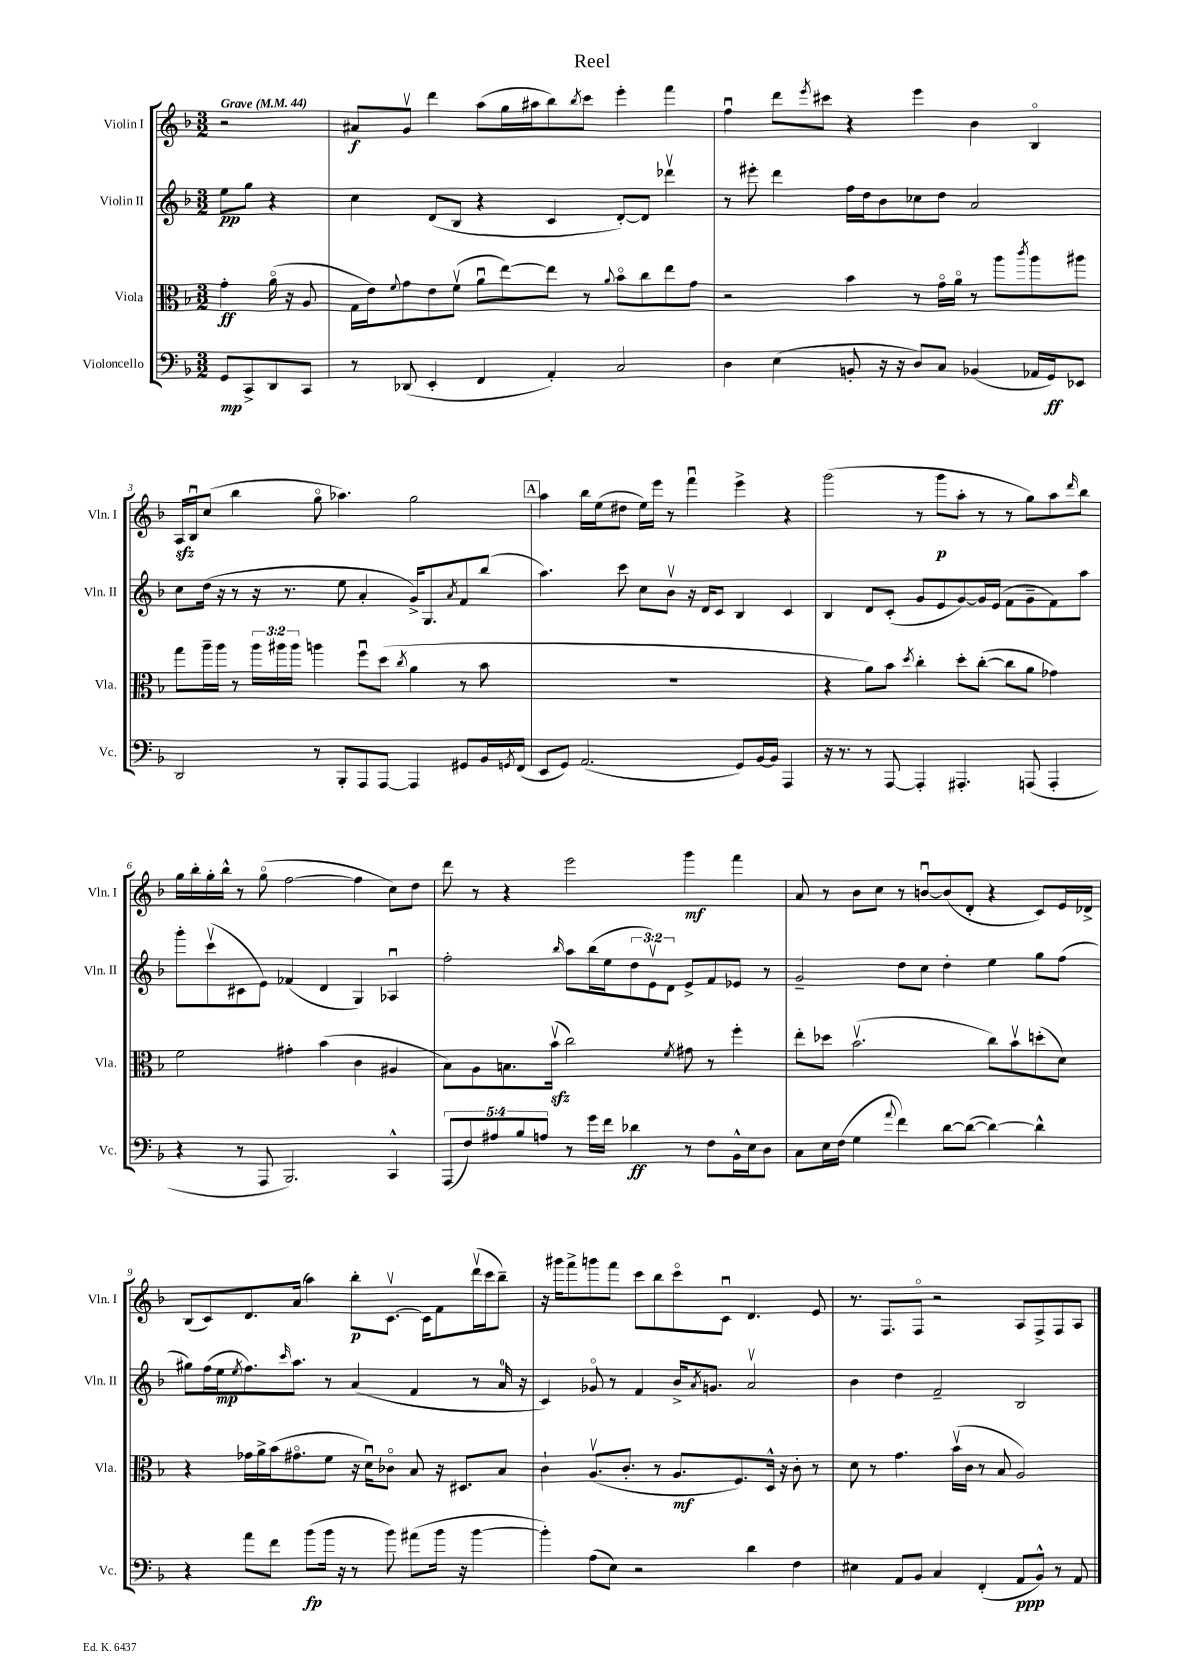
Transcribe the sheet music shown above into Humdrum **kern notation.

**kern	**kern	**kern	**kern
*staff4	*staff3	*staff2	*staff1
*clefF4	*clefC3	*clefG2	*clefG2
*k[b-]	*k[b-]	*k[b-]	*k[b-]
*M3/2	*M3/2	*M3/2	*M3/2
*MM44	*MM44	*MM44	*MM44
8GG	4g'	8ee	2r
8CC^	.	8gg	.
8DD	(16ao	4r	.
.	16r	.	.
8CC	8A	.	.
=	=	=	=
8r	16G	4cc	8a#
.	16e)	.	.
.	8qqf	.	.
(8DD-	8g	.	8gv
4EE'	8e	(8d	4ddd
.	(8fv	8B-	.
4FF	8au	4r	(8aa
.	[8ee)	.	16gg
.	.	.	16aa#
4AA')	8ee]	4c	8bb-)
.	.	.	8qbb-
.	8r	.	8ccc
.	8qqa	.	.
2C	8b-o	[8d')	4eee'
.	8cc	8d]	.
.	8ee	4ddd-v	4fff
.	8g	.	.
=	=	=	=
4D	2r	8r	4ffu
.	.	8eee#'	.
(4E	.	4ddd	8ddd
.	.	.	8qeee
.	.	.	8ccc#
8BB'	4b-	16ff	4r
.	.	16dd	.
16r	.	8b-	.
16r	.	.	.
8D)	8r	8cc-	4eee
8C	16go	8dd	.
.	16ao	.	.
(4BB-	8r	2a	4b-
.	8aa	.	.
.	8qccc	.	.
16AA-	8aa	.	4B-o
16GG)	.	.	.
8EE-	8aa#	.	.
=	=	=	=
2DD	8gg	8cc	16A
.	.	.	16B-u
.	16aa~	(16dd	(8cc
.	16aa	16r	.
.	8r	8r	4bb-
.	24aa	16r	.
.	24aa#	.	.
.	.	8.r	.
.	24aa#	.	.
8r	4aa	.	8ggo
8BBB-'	.	8ee	4.aa-)
8AAA	8ffu	4a'	.
[8AAA	(8dd	.	.
.	8qcc	.	.
4AAA]	4a	16g^)	2gg
.	.	8.G	.
.	.	8qa	.
8GG#	8r	8f	.
16BB-	8b-	(8bb-	.
8qGG	.	.	.
(16FF	.	.	.
=	=	=	=
8EE	1.r	4.aa)	4aa
8GG)	.	.	.
(2.AA	.	.	16bb-
.	.	.	(16ee
.	.	8ccc	8dd#
.	.	8cc	16ee)
.	.	.	16eee
.	.	8b-v	8r
.	.	16r	4fffu
.	.	16d	.
.	.	8c	.
8GG)	.	4B-	4eee^
[16BB-	.	.	.
16BB-]	.	.	.
4AAA	.	4c	4r
=	=	=	=
16r	4r	4B-	(2ggg
8.r	.	.	.
8r	8a)	8d	.
[8AAA	8b-	(8c'	.
.	8qdd	.	.
4AAA']	4cc'	8g	8r
.	.	8e	8ggg
4.AAA#'	8dd'	[8g)	8aa'
.	([8cc'	16g]	8r
.	.	(16e	.
.	8cc]	8f	8r
(8AAA	8a	8g~	8gg)
4AAA'	4g-)	8f)	8aa
.	.	.	16qqddd
.	.	8aa	8bb-
=	=	=	=
4r	2f	8ggg'	16gg
.	.	.	16bb-'
.	.	(8cccv	16gg'
.	.	.	16bb-^^
8r	.	8c#	8r
8AAA	.	8e)	(8ggo
2.BBB-)	4g#'	(4f-	[2ff
.	(4b-	4d	.
.	4c	4G)	4ff]
4CC^^	4A#	4A-u	8cc)
.	.	.	8dd
=	=	=	=
(10AAA	8B-)	2ff'	8ddd
10F)	.	.	.
.	8A	.	8r
10A#	.	.	.
.	8.B	.	4r
10B-	.	.	.
10A	.	.	.
.	(16b-v	.	.
.	.	16qqbb-	.
8r	2cc)	8aa	2eee
16g	.	(16bb-	.
16f	.	16ee	.
4d-	.	12dd	.
.	.	12ev)	.
.	.	12d	.
.	8qf	.	.
8r	8g#	8e^	4ggg
8F	8r	8f	.
16BB-^^	4ff'	8e-	4fff
16E	.	.	.
8D	.	8r	.
=	=	=	=
8C	8ee'	2g~	8a
16E	8dd-	.	8r
(16F	.	.	.
4G	(2.b-v	.	8b-
.	.	.	8cc
8qqa	.	.	.
4f)	.	8dd	8r
.	.	8cc	[8bu
[8d	.	4dd'	(8b]
(8d_	.	.	8d'
4d_)	8cc)	4ee	4r
.	8b-v	.	.
4d^^]	(8dd'	8gg	8c)
.	8d)	(8ff	16e
.	.	.	16d-^
=	=	=	=
4r	4r	8gg#)	(8B-
.	.	(16ff	8c)
.	.	16ee	.
.	.	8qee	.
8a	16g-	8.ff)	8.d
.	16a^	.	.
8f	(16b-	.	.
.	.	16qqccc	.
.	8.g#o	8.aa	(16a
(8b-	.	.	4aa)
16b-	8f	8r	.
16r	.	.	.
8r	16r	(4a	8bb-'
.	16du)	.	.
8b-)	8c-o	.	[8.cv
(8a#	8B-	4f	.
.	.	.	16c]
16b-	16r	.	8f
16r	8.D#	.	.
[4b-	.	8r	(16dddv
.	.	.	16ccc
.	8B-	16a	8bb-~)
.	.	16r	.
=	=	=	=
4b-'])	4c`	4c)	16r
.	.	.	16ggg#
.	.	.	8fff^
(8A	(8.Av	8g-o	8ggg
8E)	.	8r	8fff
.	8.c'	.	.
2r	.	4f	8ccc
.	8r	.	8bb-
.	8.A	16b-^	8ccco
.	.	8qa	.
.	.	8.g	.
.	.	.	8cu
.	8.F)	.	.
4d	.	2av	4.d
.	16D^^	.	.
.	16r	.	.
4F	8c'	.	.
.	8r	.	8e
=	=	=	=
4E#	8d	4b-	8.r
.	8r	.	.
.	.	.	8.F
8AA	4.g	4dd	.
8BB-	.	.	8Fo
4C	.	2f~	2r
.	(16b-v	.	.
.	16c	.	.
(4FF'	8r	.	.
.	8B-	.	.
8AA	2A)	2B-	8A
8BB-^^)	.	.	8F^
8r	.	.	8F
8AA	.	.	8A
==	==	==	==
*-	*-	*-	*-
